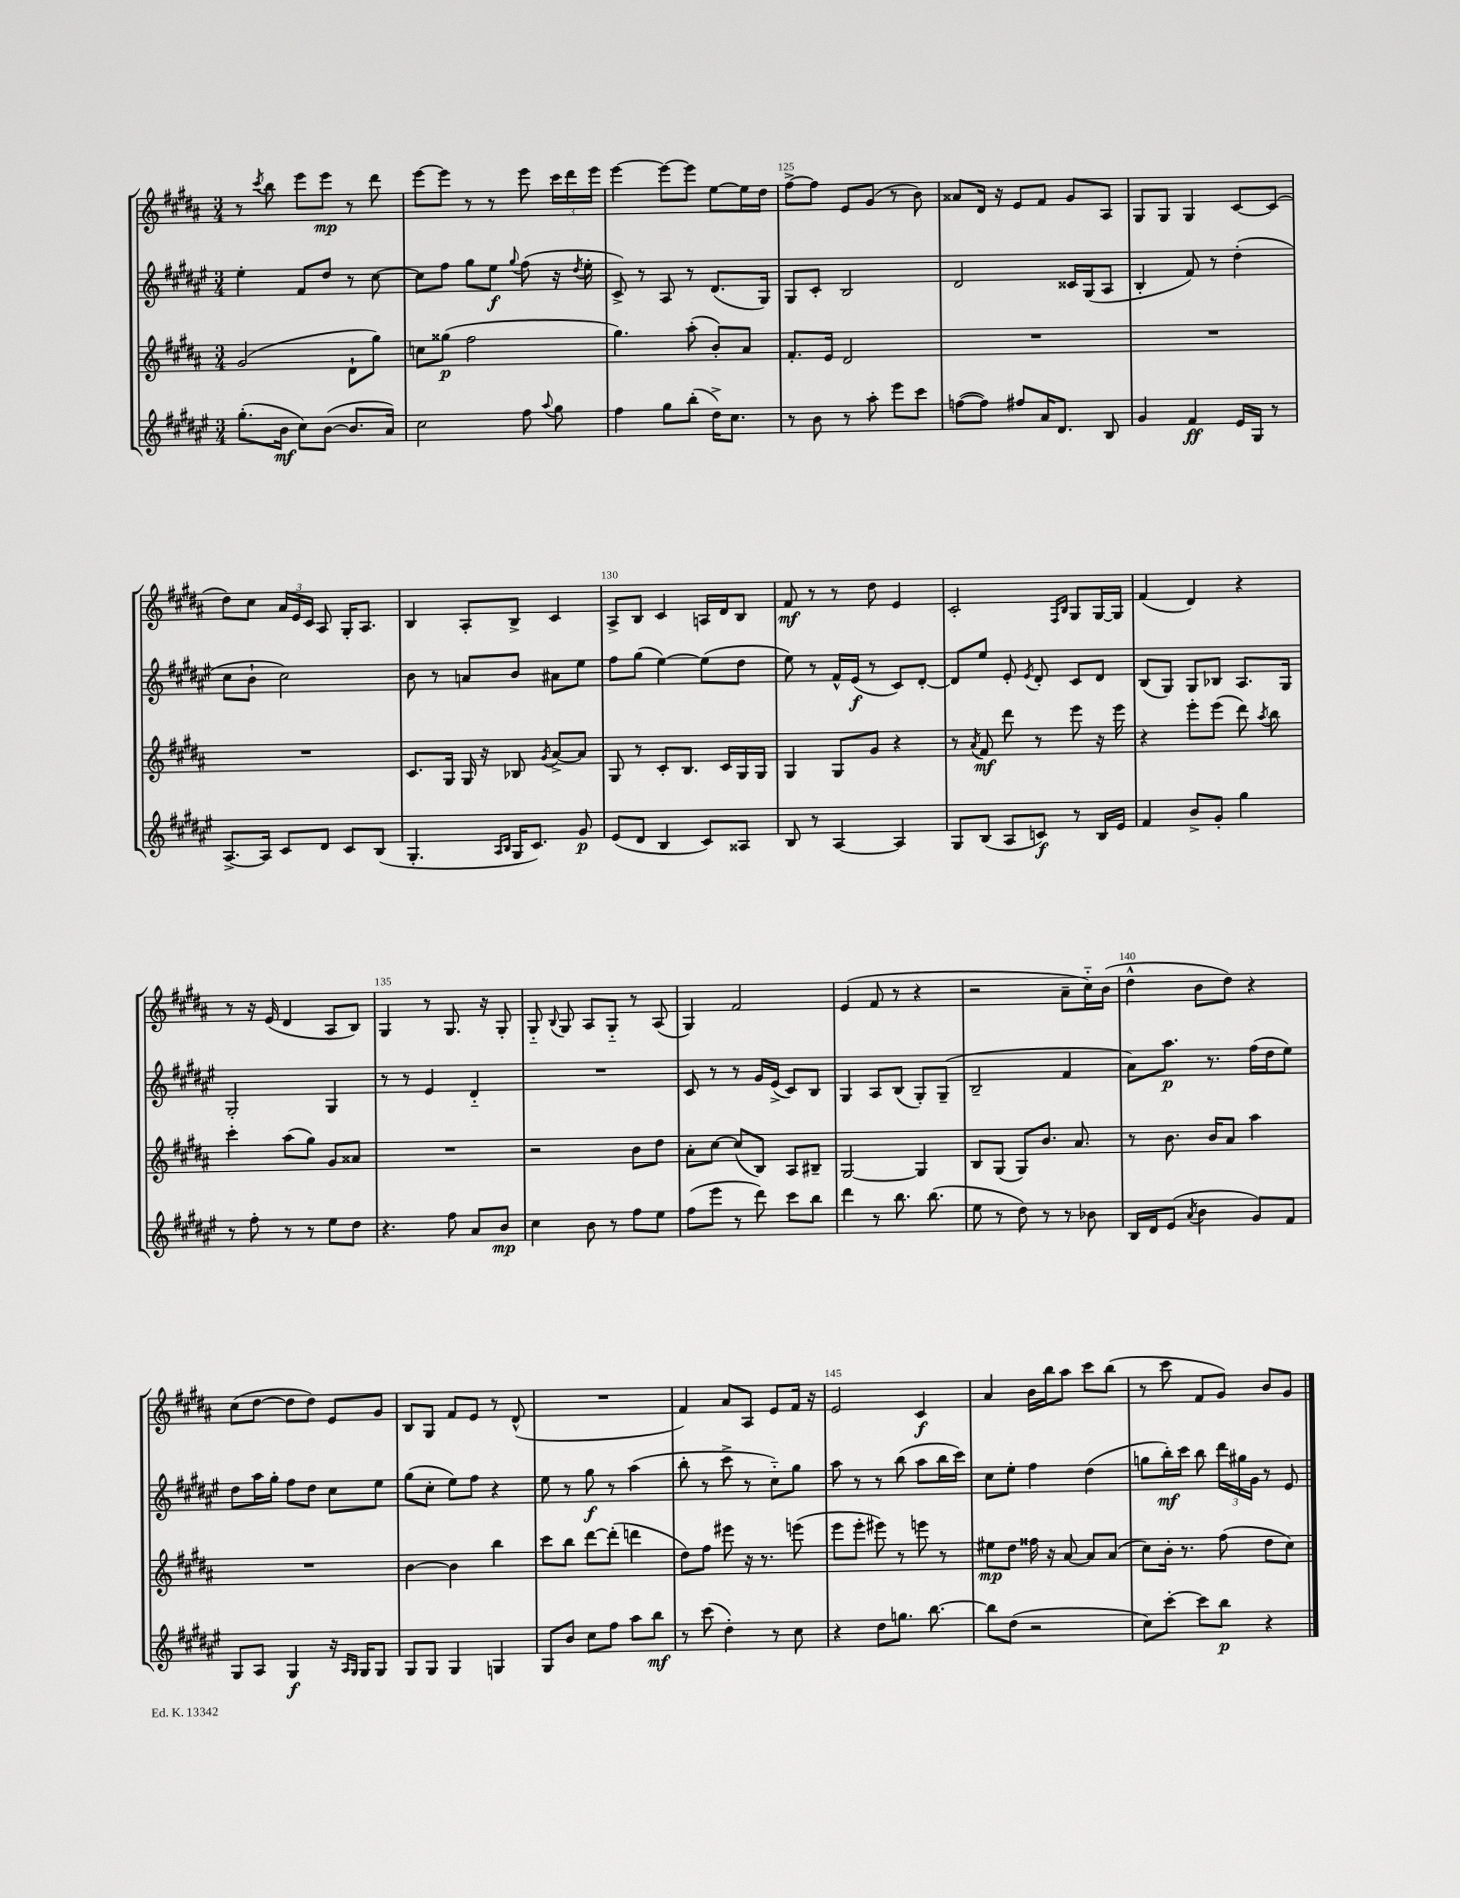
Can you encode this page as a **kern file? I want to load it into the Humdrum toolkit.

**kern	**kern	**kern	**kern
*staff4	*staff3	*staff2	*staff1
*clefG2	*clefG2	*clefG2	*clefG2
*k[f#c#g#d#a#e#]	*k[f#c#g#d#a#]	*k[f#c#g#d#a#e#]	*k[f#c#g#d#a#]
*M3/4	*M3/4	*M3/4	*M3/4
(8.gg#'\L	(2g#/	4ee#'\	8r
.	.	.	8qccc#/
.	.	.	8bb\
16b\Jk	.	.	.
8cc#\L)	.	8f#/L	8eee\L
([8b\J	.	8dd#/J	8eee\J
8.b/]L	8d#`\L	8r	8r
.	8gg#\J)	[8cc#\	8ddd#\
16a#/Jk)	.	.	.
=	=	=	=
2cc#\	8cc\L	8cc#\]L	[8eee\L
.	(8gg##\J	8ff#\J	8eee\]J
.	2ff#\	8gg#\L	8r
.	.	8ee#\J	8r
.	.	8qqgg#/	.
8ff#\	.	(8ff#\	8eee\
8qqaa#/	.	.	.
8gg#\	.	16r	24ccc#\LL
.	.	.	24ddd#\
.	.	8qdd#/	.
.	.	16ee#'\	.
.	.	.	24eee\JJ
=	=	=	=
4ff#\	4.gg#\)	8c#^/)	[4eee\
.	.	8r	.
8gg#\L	.	8A#/	8eee\_L
(8bb'\J	(8aa#'\	8r	8eee\]J
16dd#^\LK)	8b'/L)	(8.d#/L	[8ee\L
8.cc#\J	.	.	.
.	8a#/J	.	16ee\]L
.	.	16G#/Jk)	16dd#\JJ
=	=	=	=
8r	8.f#'/L	8G#/L	[8ff#^\L
8b\	.	8c#'/J	8ff#\]J
.	16e/Jk	.	.
8r	2d#/	2B/	8e/L
8aa#'\	.	.	(8g#/J
8eee#\L	.	.	8r
8ccc#\J	.	.	8b\)
=	=	=	=
([8ff\L	2.r	2d#/	8a##/L
8ff\]J)	.	.	16d#/Jk
.	.	.	16r
8ff#/L	.	.	8e/L
16a#/K	.	.	8f#/J
8.d#/J	.	.	.
.	.	16c##/LL	8g#/L
.	.	(16G#/J	.
8B/	.	8A#/J	8A#/J
=	=	=	=
4g#/	2.r	4B'/	8G#/L
.	.	.	8G#/J
4f#/	.	8f#/)	4G#/
.	.	8r	.
16e#/LL	.	(4dd#'\	[8c#/L
16G#/JJ	.	.	.
8r	.	.	(8c#/]J
=	=	=	=
[8.A#^/L	2.r	8cc#\L	8dd#\L)
.	.	8b`\J	8cc#\J
16A#/]Jk	.	.	.
8c#/L	.	2cc#\)	24a#/LL
.	.	.	24e/
.	.	.	24c#/JJ
8d#/J	.	.	8A#/
8c#/L	.	.	16G#'/LK
.	.	.	8.A#/J
(8B/J	.	.	.
=	=	=	=
4.G#'/	8.c#/L	8b\	4B/
.	.	8r	.
.	16G#/Jk	.	.
.	16G#/	8a/L	8A#'/L
.	16r	.	.
16qqA#/LL	.	.	.
16qqB/JJ	.	.	.
16G#/LK	8B-/	8b/J	8B^/J
8.c#/J)	.	.	.
.	8qg#/	.	.
.	[8a#^/L	8a#\L	4c#/
8g#/	8a#/]J	8ee#\J	.
=	=	=	=
(8e#/L	8G#/	8ff#\L	8A#^/L
8d#/J	8r	(8gg#\J	8B/J
4B/	8c#'/L	[4ee#\)	4c#/
.	8.B/J	.	.
8c#/L)	.	(8ee#\]L	16A/LL
.	16c#/LL	.	16d#/J
8A##/J	16G#/	8dd#\J	8B/J
.	16G#/JJ	.	.
=	=	=	=
8B/	4G#/	8ee#\)	8f#/
8r	.	8r	8r
[4A#/	8G#/L	16f#^^/LL	8r
.	.	(16e#/JJ	.
.	8g#/J	8r	8dd#\
4A#/]	4r	8c#/L)	4e/
.	.	[8d#'/J	.
=	=	=	=
8G#/L	8r	8d#/]L	2c#'/
.	8qa#/	.	.
(8B/J	8f#/	8ee#/J	.
8A#/L	8ddd#\	8e#'/	.
.	.	8qe#/	.
8c/J)	8r	8d#'/	.
.	.	.	16qqF#/LL
.	.	.	16qqB/JJ
8r	8eee\	8c#/L	8G#/L
16B/LL	16r	8d#/J	[16G#/L
16e#/JJ	16eee\	.	16G#/]JJ
=	=	=	=
4f#/	4r	(8B/L	(4f#/
.	.	8G#/J)	.
8b^/L	8eee'\L	8G#/L	4d#/)
8g#'/J	(8eee\J	8B-/J	.
4gg#\	8ddd#\)	8.A#/L	4r
.	8qaa#/	.	.
.	8bb\	.	.
.	.	16G#/Jk	.
=	=	=	=
8r	4ccc#'\	2G#'/	8r
8ff#'\	.	.	16r
.	.	.	(16e/
8r	(8aa#\L	.	4d#/
8r	8gg#\J)	.	.
8ee#\L	8g#/L	4G#/	8A#/L
8dd#\J	8a##/J	.	8B/J)
=	=	=	=
4.r	2.r	8r	4G#/
.	.	8r	.
.	.	4e#/	8r
8ff#\	.	.	8.G#/
8a#/L	.	4d#'~/	.
.	.	.	16r
8b/J	.	.	8G#'/
=	=	=	=
4cc#\	2r	2.r	8G#'~/
.	.	.	8qqB/
.	.	.	8G#/
8b\	.	.	8A#/L
8r	.	.	8G#'~/J
8ff#\L	8b\L	.	8r
8ee#\J	8dd#\J	.	(8A#/
=	=	=	=
(8ff#\L	8a#'\L	8c#/	4G#/)
8eee#\J	[8cc#\J	8r	.
8r	(8cc#/]L	8r	2f#/
8ddd#\)	8B/J)	16g#/LL	.
.	.	(16e#^/JJ	.
8ccc#\L	8A#/L	8c#/L)	.
8bb\J	8B#~/J	8B/J	.
=	=	=	=
4ddd#\	[2G#/	4G#/	(4e/
8r	.	8A#/L	8f#/
8.bb\	.	(8B/J	8r
.	4G#/]	8G#'/L)	4r
(8.bb\	.	.	.
.	.	(8G#~/J	.
=	=	=	=
8ee#\	8B/L	2B~/	2r
8r	(8G#/J	.	.
8dd#\)	8G#/L)	.	.
8r	8.b/J	.	.
8r	.	4f#/	8a#~\L
.	8.a#/	.	.
8b-\	.	.	16cc#'~\L)
.	.	.	(16b\JJ
=	=	=	=
16B/LL	8r	8a#\L)	4dd#^^\
16d#/J	.	.	.
(8e#/J	8.b\	8.aa#\J	.
8qa#/	.	.	.
4b\	.	.	8b\L
.	16b/LK	8.r	.
.	8a#/J	.	8dd#\J)
8g#/L)	4aa#\	(16ff#\LL	4r
.	.	16dd#\J	.
8f#/J	.	8ee#\J)	.
=	=	=	=
8G#/L	2.r	8dd#\L	(8cc#\L
8A#/J	.	16aa#\L	[8dd#\J
.	.	16gg#'\JJ	.
4G#/	.	8ff#\L	8dd#\]L
.	.	8dd#\J	8dd#\J)
16r	.	8cc#\L	8e/L
16qqA#/LL	.	.	.
16qqG#/JJ	.	.	.
16G#/LK	.	.	.
8G#/J	.	8ee#\J	8g#/J
=	=	=	=
8G#/L	[4b\	(8gg#\L	8B/L
8G#/J	.	8cc#'\J	8G#/J
4G#/	4b\]	8ee#\L)	8f#/L
.	.	8ff#\J	8e/J
4G/	4bb\	4r	8r
.	.	.	(8d#^^/
=	=	=	=
8G#/L	8ccc#\L	8ee#\	2.r
8b/J	8bb\J	8r	.
8cc#\L	[8ddd#\L	8gg#\	.
8ff#\J	(8ddd#'\]J	8r	.
8aa#\L	4ddd\	(4aa#\	.
8bb\J	.	.	.
=	=	=	=
8r	8dd#\L)	8bb'\	4f#/)
(8ccc#\	8ff#\J	8r	.
4dd#'\)	8eee#\	8ccc#^\	8a#/L
.	16r	8r	8A#/J
.	8.r	.	.
8r	.	8cc#'~\L)	8e/L
8cc#\	(8eee\	8gg#\J	16f#/Jk
.	.	.	16r
=	=	=	=
4r	8eee\L	8aa#\	2e/
.	8eee'\J	8r	.
8dd#\L	8eee#\)	8r	.
8.gg\J	8r	(8bb\	.
.	8eee\	8aa#\L	4c#/
[8.bb\	.	.	.
.	8r	16bb\L	.
.	.	16ccc#\JJ)	.
=	=	=	=
8bb\]L	8ee#\L	8cc#\L	4a#/
(8dd#\J	8dd#\J	8ee#'\J	.
2r	16ff##\	4ff#\	16b\LL
.	16r	.	16bb\J
.	[8a#/	.	8aa#\J
.	8a#/]L	(4dd#\	8ccc#\L
.	(8a#/J	.	(8bb\J
=	=	=	=
8cc#\L)	8cc#\L)	8gg\L	8r
[8ccc#'\J	16b'\Jk	16bb'\L)	8ccc#\
.	8.r	16ccc#\JJ	.
8ccc#\]L	.	8bb\	8f#/L
8bb\J	(8ff#\	24ddd#\LL	8g#/J)
.	.	24gg#\	.
.	.	24g#\JJ	.
4r	8dd#\L	8r	8b/L
.	8cc#\J)	8e#/	8g#/J
==	==	==	==
*-	*-	*-	*-
